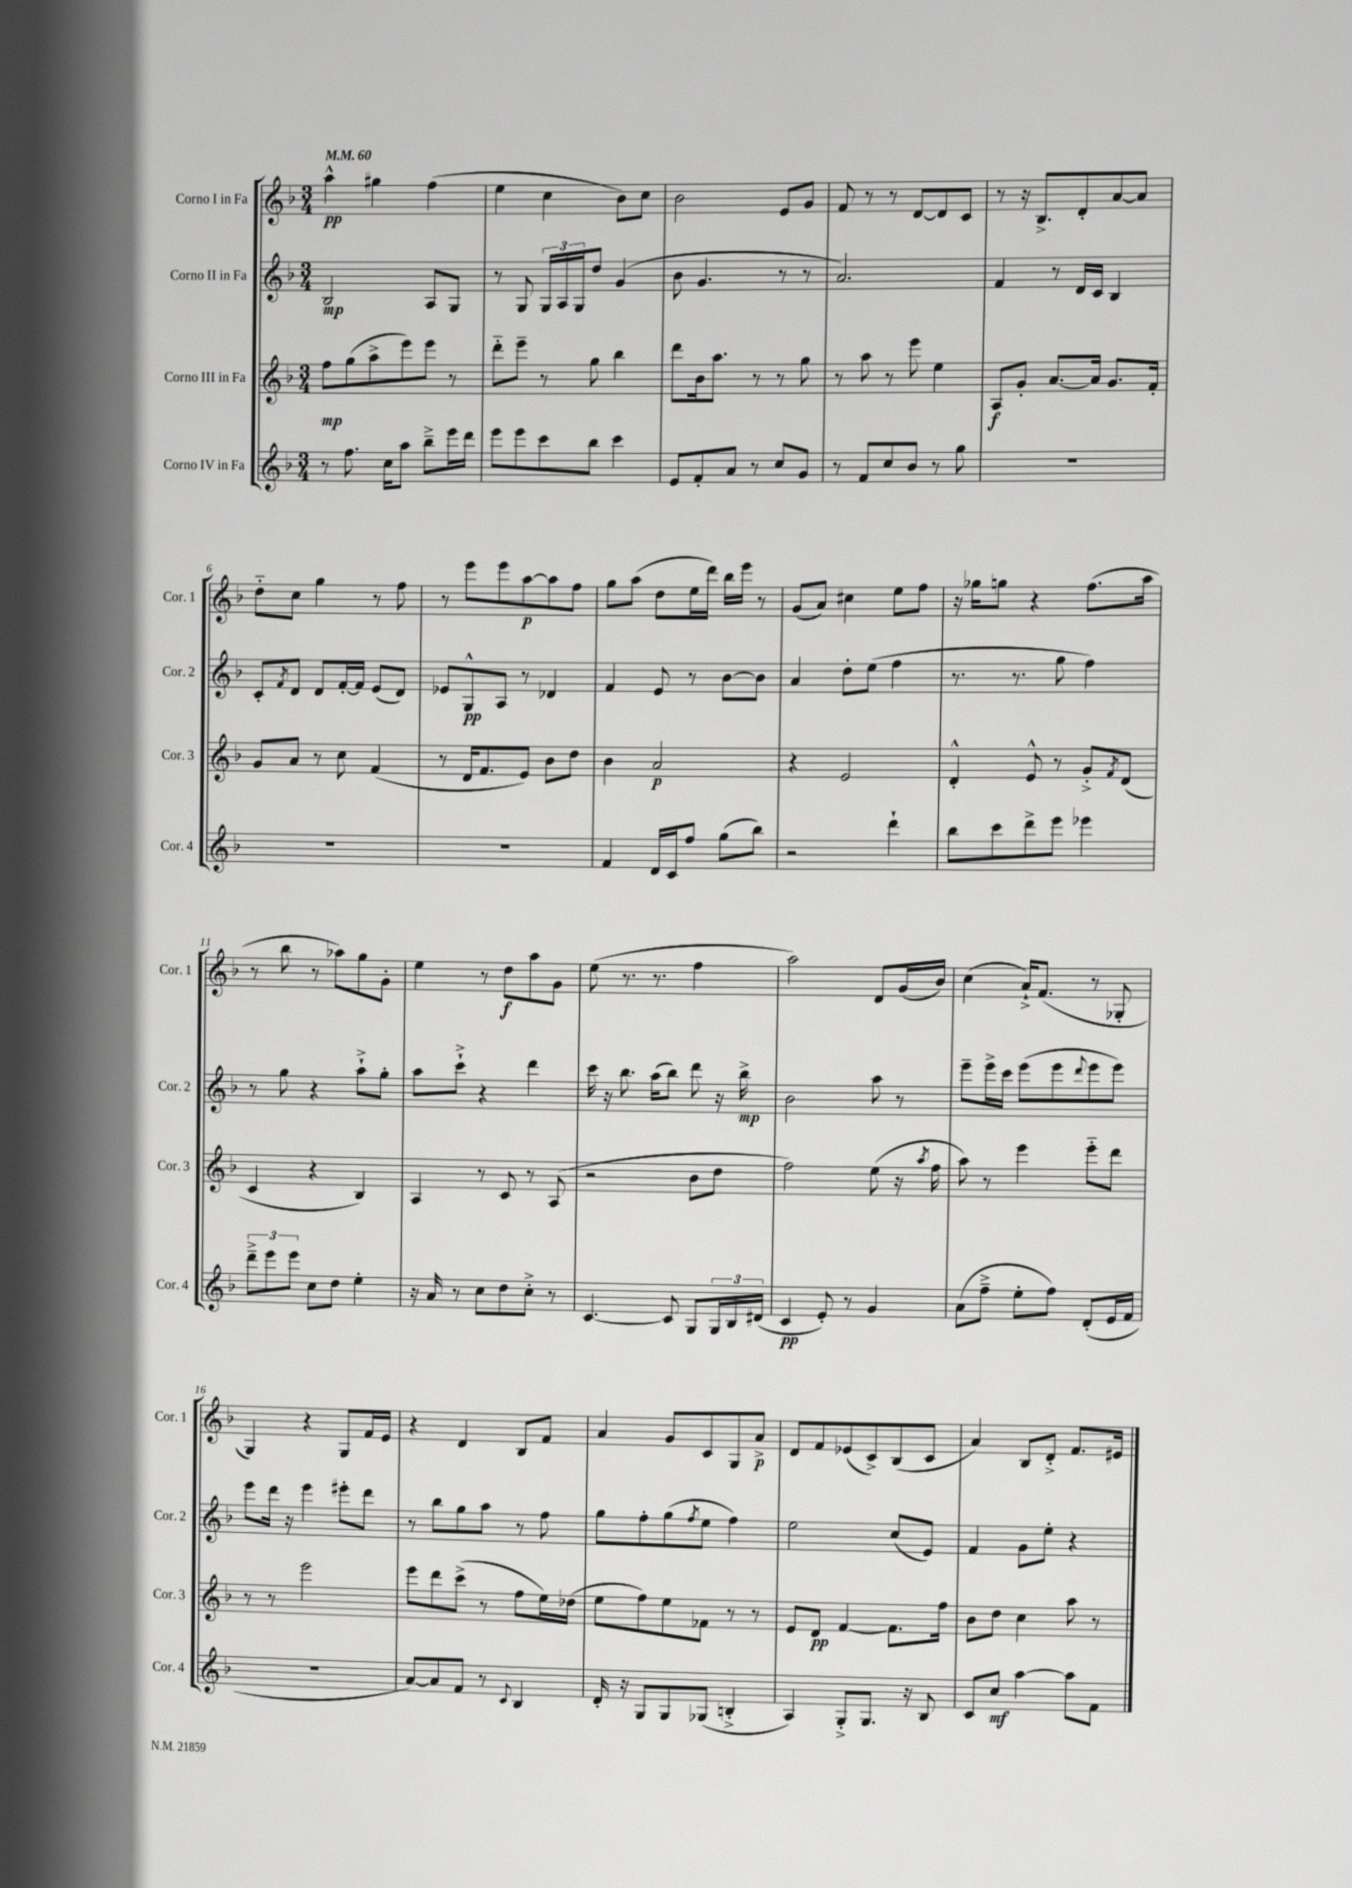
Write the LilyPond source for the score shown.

<<
\new StaffGroup <<
\new Staff = "s0" \with { instrumentName = "Corno I in Fa" shortInstrumentName = "Cor. 1" } {
    \clef treble \key f \major \numericTimeSignature \time 3/4 \tempo 4 = 60
    a''4-^\pp gis''4 f''4( |
    e''4 c''4 bes'8) c''8 |
    bes'2 e'8 g'8 |
    f'8 r8 r8 d'8~ d'8 c'8 |
    r8 r16 bes8.-> d'8-. a'8~ a'8 |
    d''8-_ c''8 g''4 r8 f''8 |
    r8 e'''8 e'''8 a''8~\p a''8 f''8 |
    g''8 a''8( d''8 e''16 d'''16) bes''16 e'''16 r8 |
    g'8( a'8) cis''4 e''8 f''8 |
    r16 ges''16 g''8 r4 f''8.( a''16 |
    r8 bes''8 r8 aes''8) g''8 g'8-. |
    e''4 r8 d''8\f a''8 g'8 |
    e''8( r8. r8. f''4 |
    a''2) d'8 g'16( bes'16) |
    c''4( a'16-!->) f'8.( r8 ges8-. |
    g4) r4 g8 f'16 e'16 |
    r4 d'4 bes8 f'8 |
    a'4 g'8 c'8 g8 a'8->\p |
    d'8 f'8 ees'8( c'8->) bes8( c'8 |
    a'4) bes8 d'8-.-> f'8. eis'16 \bar "|." |
}
\new Staff = "s1" \with { instrumentName = "Corno II in Fa" shortInstrumentName = "Cor. 2" } {
    \clef treble \key f \major \numericTimeSignature \time 3/4
    bes2\mp a8 g8 |
    r8 g8 \tuplet 3/2 { g16 a16 g16 } d''8 g'4( |
    bes'8 g'4. r8 r8 |
    a'2.) |
    f'4 r8 d'16 c'16 bes4 |
    c'8-. \acciaccatura { f'8 } d'8 d'8 f'16~-. f'16 e'8( d'8) |
    ees'8 g8-^\pp a8 r8 des'4 |
    f'4 e'8 r8 bes'8~ bes'8 |
    a'4 d''8-. e''8( f''4 |
    r8. r8. g''8 f''4) |
    r8 g''8 r4 a''8-!-> g''8-. |
    a''8 c'''8-!-> r4 d'''4 |
    c'''16 r16 bes''8. a''16( bes''8) d'''8 r16 bes''16->\mp |
    bes'2 a''8 r8 |
    e'''8-- e'''16-> c'''16 e'''8( e'''8 \appoggiatura { d'''8 } e'''8 e'''8) |
    e'''8 d'''16 r16 e'''4 eis'''8-. d'''8 |
    r8 bes''8 g''8 a''8 r8 f''8 |
    g''8 f''8-. g''8( \acciaccatura { f''8 } e''8 f''4) |
    e''2 c''8( e'8) |
    f'4 g'8 e''8-. r4 \bar "|." |
}
\new Staff = "s2" \with { instrumentName = "Corno III in Fa" shortInstrumentName = "Cor. 3" } {
    \clef treble \key f \major \numericTimeSignature \time 3/4
    f''8\mp g''8( a''8-> e'''8) e'''8 r8 |
    d'''8-_ e'''8-- r8 g''8 bes''4 |
    d'''8 bes'16 a''8. r8 r8 g''8 |
    r8 a''8 r8 e'''8 e''4 |
    a8\f g'8-. a'8.~ a'16 g'8. f'16-. |
    g'8 a'8 r8 c''8 f'4( |
    r8 d'16 f'8. e'8) bes'8 d''8 |
    bes'4 a'2\p |
    r4 e'2 |
    d'4-.-^ e'8-^ r8 g'8-.-> \acciaccatura { f'8 } d'8( |
    c'4 r4 bes4) |
    a4 r8 c'8 r8 a8( |
    r2 bes'8 d''8 |
    f''2) e''8( r16 \acciaccatura { a''8 } f''16 |
    a''8) r8 e'''4 e'''8-_ d'''8 |
    r8 r8 e'''2 |
    e'''8 d'''8 c'''8->( r8 f''8 e''16) des''16( |
    e''8 f''8) e''8 fes'8 r8 r8 |
    e'8 d'8\pp f'4~ f'8. f''16 |
    bes'8 d''8 c''4 a''8 r8 \bar "|." |
}
\new Staff = "s3" \with { instrumentName = "Corno IV in Fa" shortInstrumentName = "Cor. 4" } {
    \clef treble \key f \major \numericTimeSignature \time 3/4
    r8 f''8. c''16 a''8 bes''8---> e'''16 d'''16 |
    e'''8 e'''8 c'''8 bes''8 c'''4 |
    e'8 f'8-. a'8 r8 c''8 g'8 |
    r8 f'8 c''8 bes'8 r8 g''8 |
    R2. |
    R2. |
    R2. |
    f'4 d'16 c'16 f''8 g''8( bes''8) |
    r2 d'''4-! |
    bes''8 c'''8 d'''8-> e'''8 ees'''4 |
    \tuplet 3/2 { d'''8---> e'''8 e'''8 } c''8 d''8 e''4-. |
    r16 a'16 r8 c''8 d''8 c''8-.-> r8 |
    c'4.~ c'8 g8 \tuplet 3/2 { g16 bes16 dis'16( } |
    c'4\pp e'8-.) r8 g'4 |
    a'8( f''8---> e''8-. f''8) d'8-.( e'16 f'16 |
    R2. |
    a'8~) a'8 f'8 r8 \appoggiatura { c'8 } bes4 |
    d'16-. r16 g8 g8 ges8( b4-.-> |
    a4) g8-.-> g8. r16 bes8 |
    c'8 c''8\mf a''4~ a''8 f'8 \bar "|." |
}
>>
>>
